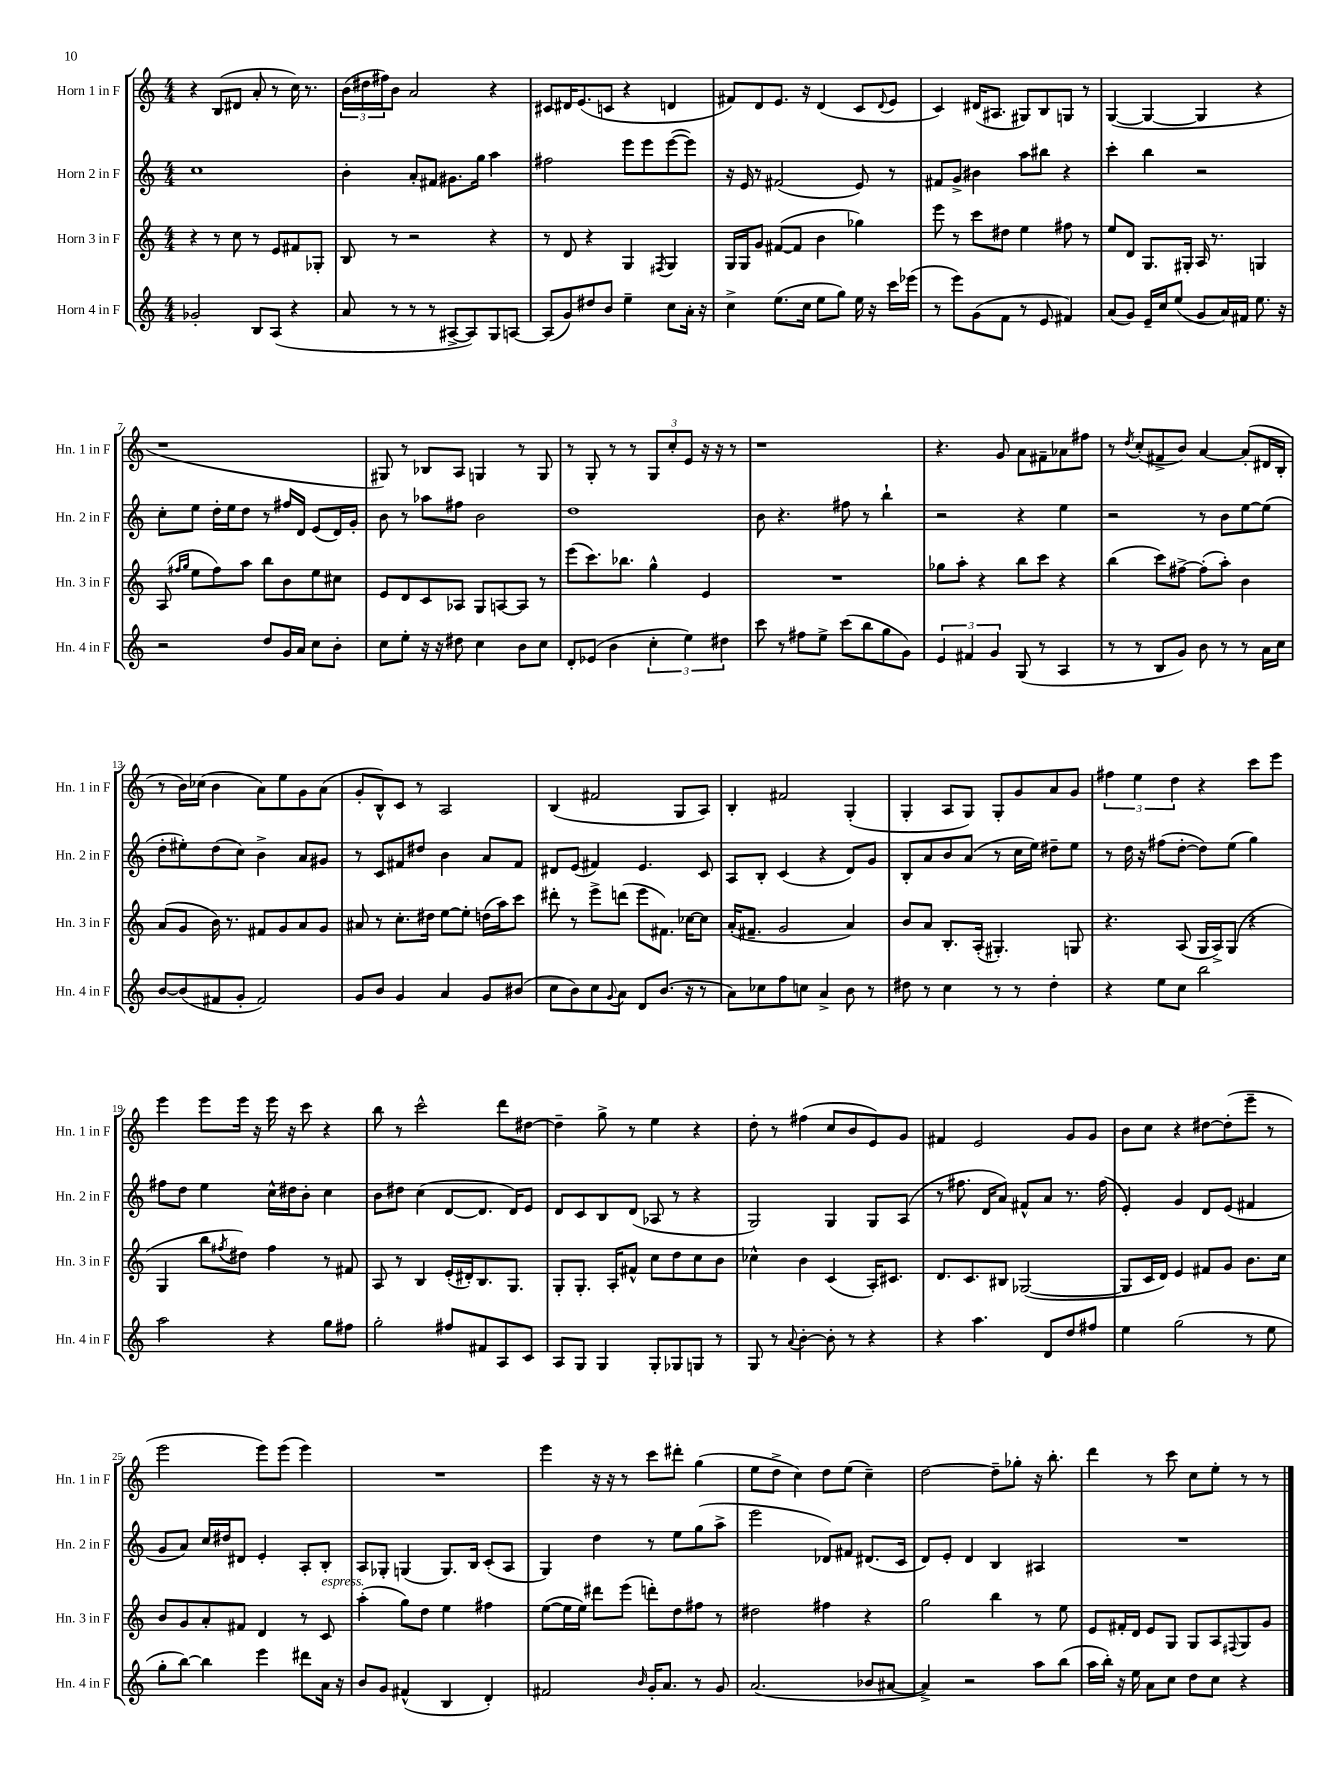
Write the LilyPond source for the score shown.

<<
\new StaffGroup <<
\new Staff = "s0" \with { instrumentName = "Horn 1 in F" shortInstrumentName = "Hn. 1 in F" } {
    \clef treble \key c \major \numericTimeSignature \time 4/4
    r4 b8( dis'8 a'8-. r8 c''16) r8. |
    \tuplet 3/2 { b'16( dis''16 fis''16) } b'8 a'2 r4 |
    cis'8 dis'16 e'8.( c'8 r4 d'4 |
    fis'8) d'8 e'8. r16 d'4( c'8 \appoggiatura { d'8 } e'8 |
    c'4) dis'16( ais8. gis8) b8 g8 r8 |
    g4~( g4~ g4 r4 |
    r1 |
    gis8) r8 bes8 a8 g4 r8 g8 |
    r8 g8-. r8 r8 \tuplet 3/2 { g8 c''8-. e'8 } r16 r16 r8 |
    r1 |
    r4. g'8 a'8 fis'8-- aes'8 fis''8 |
    r8 \acciaccatura { d''8 } c''8-.( fis'8-> b'8) a'4~ a'8-.( dis'16 b16-. |
    r8 b'16) ces''16( b'4 a'8) e''8 g'8 a'8( |
    g'8-. b8-^) c'8 r8 a2 |
    b4( fis'2 g8 a8) |
    b4-. fis'2 g4-.( |
    g4-. a8 g8) g8-. g'8 a'8 g'8 |
    \tuplet 3/2 { fis''4 e''4 d''4 } r4 c'''8 e'''8 |
    e'''4 e'''8 e'''16 r16 e'''16 r16 c'''8 r4 |
    b''8 r8 c'''2-^ d'''8 dis''8~ |
    dis''4-- g''8-> r8 e''4 r4 |
    d''8-. r8 fis''4( c''8 b'8 e'8) g'8 |
    fis'4 e'2 g'8 g'8 |
    b'8 c''8 r4 dis''8~ dis''8-.( e'''8-- r8 |
    e'''2 e'''8) e'''8( e'''4) |
    R1 |
    e'''4 r16 r16 r8 c'''8 dis'''8-. g''4( |
    e''8 d''8-> c''4) d''8 e''8( c''4--) |
    d''2~ d''8-- ges''8-. r16 b''8.-. |
    d'''4 r8 c'''8 c''8 e''8-. r8 r8 \bar "|." |
}
\new Staff = "s1" \with { instrumentName = "Horn 2 in F" shortInstrumentName = "Hn. 2 in F" } {
    \clef treble \key c \major \numericTimeSignature \time 4/4
    c''1 |
    b'4-. a'8-. fis'8 gis'8. g''16 a''4 |
    fis''2 e'''8 e'''8 e'''8~( e'''8) |
    r16 e'16 r8 fis'2( e'8) r8 |
    fis'8 g'8-> bis'4 a''8 bis''8 r4 |
    c'''4-. b''4 r2 |
    c''8-. e''8 d''16-. e''16 d''8 r8 fis''16 d'16 e'8( d'16) g'16-. |
    b'8 r8 aes''8 fis''8 b'2 |
    d''1 |
    b'8 r4. fis''8 r8 b''4-! |
    r2 r4 e''4 |
    r2 r8 b'8 e''8~ e''8( |
    d''8-. eis''8-.) d''8( c''8) b'4-> a'8 gis'8 |
    r8 c'8 fis'8 dis''8 b'4 a'8 fis'8 |
    dis'8 e'8( fis'4) e'4. c'8 |
    a8 b8-. c'4( r4 d'8) g'8 |
    b8-. a'8 b'8 a'8( r8 c''16 e''16) dis''8-- e''8 |
    r8 d''16 r16 fis''8( d''8~-. d''8) e''8( g''4) |
    fis''8 d''8 e''4 c''16-^ dis''16 b'8-. c''4 |
    b'8 dis''8 c''4( d'8~ d'8. d'16) e'8 |
    d'8 c'8 b8 d'8( aes8 r8 r4 |
    g2) g4 g8 a8( |
    r8 fis''8. d'16 a'8) fis'8-^ a'8 r8. fis''16( |
    e'4-.) g'4 d'8 e'8( fis'4 |
    g'8 a'8) c''16 dis''16 dis'8 e'4-. a8-. b8-. |
    a8 ges8-. g4( g8.) b16 c'8-.( a8 |
    g4) d''4 r8 e''8 g''8( a''8-> |
    e'''2 des'8) fis'8 dis'8.( c'16 |
    d'8) e'8-. d'4 b4 ais4 |
    R1 \bar "|." |
}
\new Staff = "s2" \with { instrumentName = "Horn 3 in F" shortInstrumentName = "Hn. 3 in F" } {
    \clef treble \key c \major \numericTimeSignature \time 4/4
    r4 r8 c''8 r8 e'8 fis'8 ges8-. |
    b8 r8 r2 r4 |
    r8 d'8 r4 g4 \acciaccatura { fis8 } g4 |
    g16 g16 g'8 fis'8~( fis'8 b'4 ges''4) |
    e'''8 r8 c'''8 dis''8 e''4 fis''8 r8 |
    e''8 d'8 g8. gis16-. a16 r8. g4 |
    a8( \grace { fis''16 g''16 } e''8 fis''8) a''8 b''8 b'8 e''8 cis''8 |
    e'8 d'8 c'8 aes8 g8 a8~ a8 r8 |
    e'''8( c'''8.) bes''8. g''4-^ e'4 |
    R1 |
    ges''8 a''8-. r4 b''8 c'''8 r4 |
    b''4( c'''8) fis''8~-> fis''8-.( a''8-.) b'4 |
    a'8( g'8 b'16) r8. fis'8 g'8 a'8 g'8 |
    ais'8 r8 c''8.-. dis''16 e''8~ e''8-. d''16( a''16) c'''8 |
    dis'''8-. r8 e'''8-> d'''8( e'''8 fis'8.) ces''16~ ces''8 |
    a'16-.( fis'8.-- g'2 a'4) |
    b'8 a'8 b8.-. a16-.( gis4.-.) g8 |
    r4. a8( g16 a16->) g8( r4 |
    g4 b''8 \acciaccatura { fis''8 } dis''8) fis''4 r8 fis'8 |
    a8 r8 b4 e'16-.( dis'16-.) b8. g8. |
    g8-. g8.-. a16-. fis'8-^ c''8 d''8 c''8 b'8 |
    ces''4-^ b'4 c'4( a16-.) cis'8. |
    d'8. c'8. bis8 ges2~( |
    ges8 c'16 d'16) e'4 fis'8 g'8 b'8. c''16 |
    b'8 g'8 a'8-. fis'8 d'4 r8 c'8^\markup { \italic "espress." } |
    a''4-.( g''8) d''8 e''4 fis''4 |
    e''8~( e''16 e''16) dis'''8 e'''8( d'''8-.) d''8 fis''8 r8 |
    dis''2 fis''4 r4 |
    g''2 b''4 r8 e''8 |
    e'8 fis'16-. d'16 e'8 g8 g8 a8 \appoggiatura { fis8 } g8 g'8 \bar "|." |
}
\new Staff = "s3" \with { instrumentName = "Horn 4 in F" shortInstrumentName = "Hn. 4 in F" } {
    \clef treble \key c \major \numericTimeSignature \time 4/4
    ges'2-. b8 a8( r4 |
    a'8 r8 r8 r8 ais8~-> ais8) g8 a8~ |
    a8( g'8) dis''8 b'8 e''4-- c''8 a'16-. r16 |
    c''4-> e''8.( c''16 e''8 g''8) e''16 r16 c'''16 ees'''16( |
    r8 e'''8) g'8( f'8 r8 e'8 fis'4) |
    a'8( g'8) e'16-- c''16 e''8( g'8 a'16) fis'16 e''8. r16 |
    r2 d''8 g'16 a'16 c''8 b'8-. |
    c''8 e''8-. r16 r16 dis''8 c''4 b'8 c''8 |
    d'8-. ees'8( b'4 \tuplet 3/2 { c''4-. e''4) dis''4 } |
    c'''8 r8 fis''8 e''8-> c'''8( b''8 g''8 g'8) |
    \tuplet 3/2 { e'4 fis'4 g'4 } g8( r8 a4 |
    r8 r8 b8 g'8) b'8 r8 r8 a'16 c''16 |
    b'8~ b'8( fis'8 g'8-. fis'2) |
    g'8 b'8 g'4 a'4 g'8 bis'8( |
    c''8 b'8) c''8 \appoggiatura { g'8 } a'8 d'8 b'8.( r16 r8 |
    a'8) ces''8 f''8 c''8 a'4-> b'8 r8 |
    dis''8 r8 c''4 r8 r8 dis''4-. |
    r4 e''8 c''8 b''2 |
    a''2 r4 g''8 fis''8 |
    g''2-. fis''8 fis'8 a8 c'8 |
    a8 g8 g4 g8-. ges8 g8 r8 |
    g8 r8 \appoggiatura { a'8 } b'4~-. b'8-. r8 r4 |
    r4 a''4. d'8 d''8 fis''8 |
    e''4 g''2( r8 e''8 |
    g''8-. b''8~) b''4 e'''4 dis'''8 a'16 r16 |
    b'8 g'8 fis'4-^( b4 d'4-.) |
    fis'2 \grace { b'16 } g'16-. a'8. r8 g'8 |
    a'2.( bes'8 ais'8~ |
    ais'4->) r2 a''8 b''8( |
    a''16 b''16-.) r16 e''16 a'8 c''8 d''8 c''8 r4 \bar "|." |
}
>>
>>
